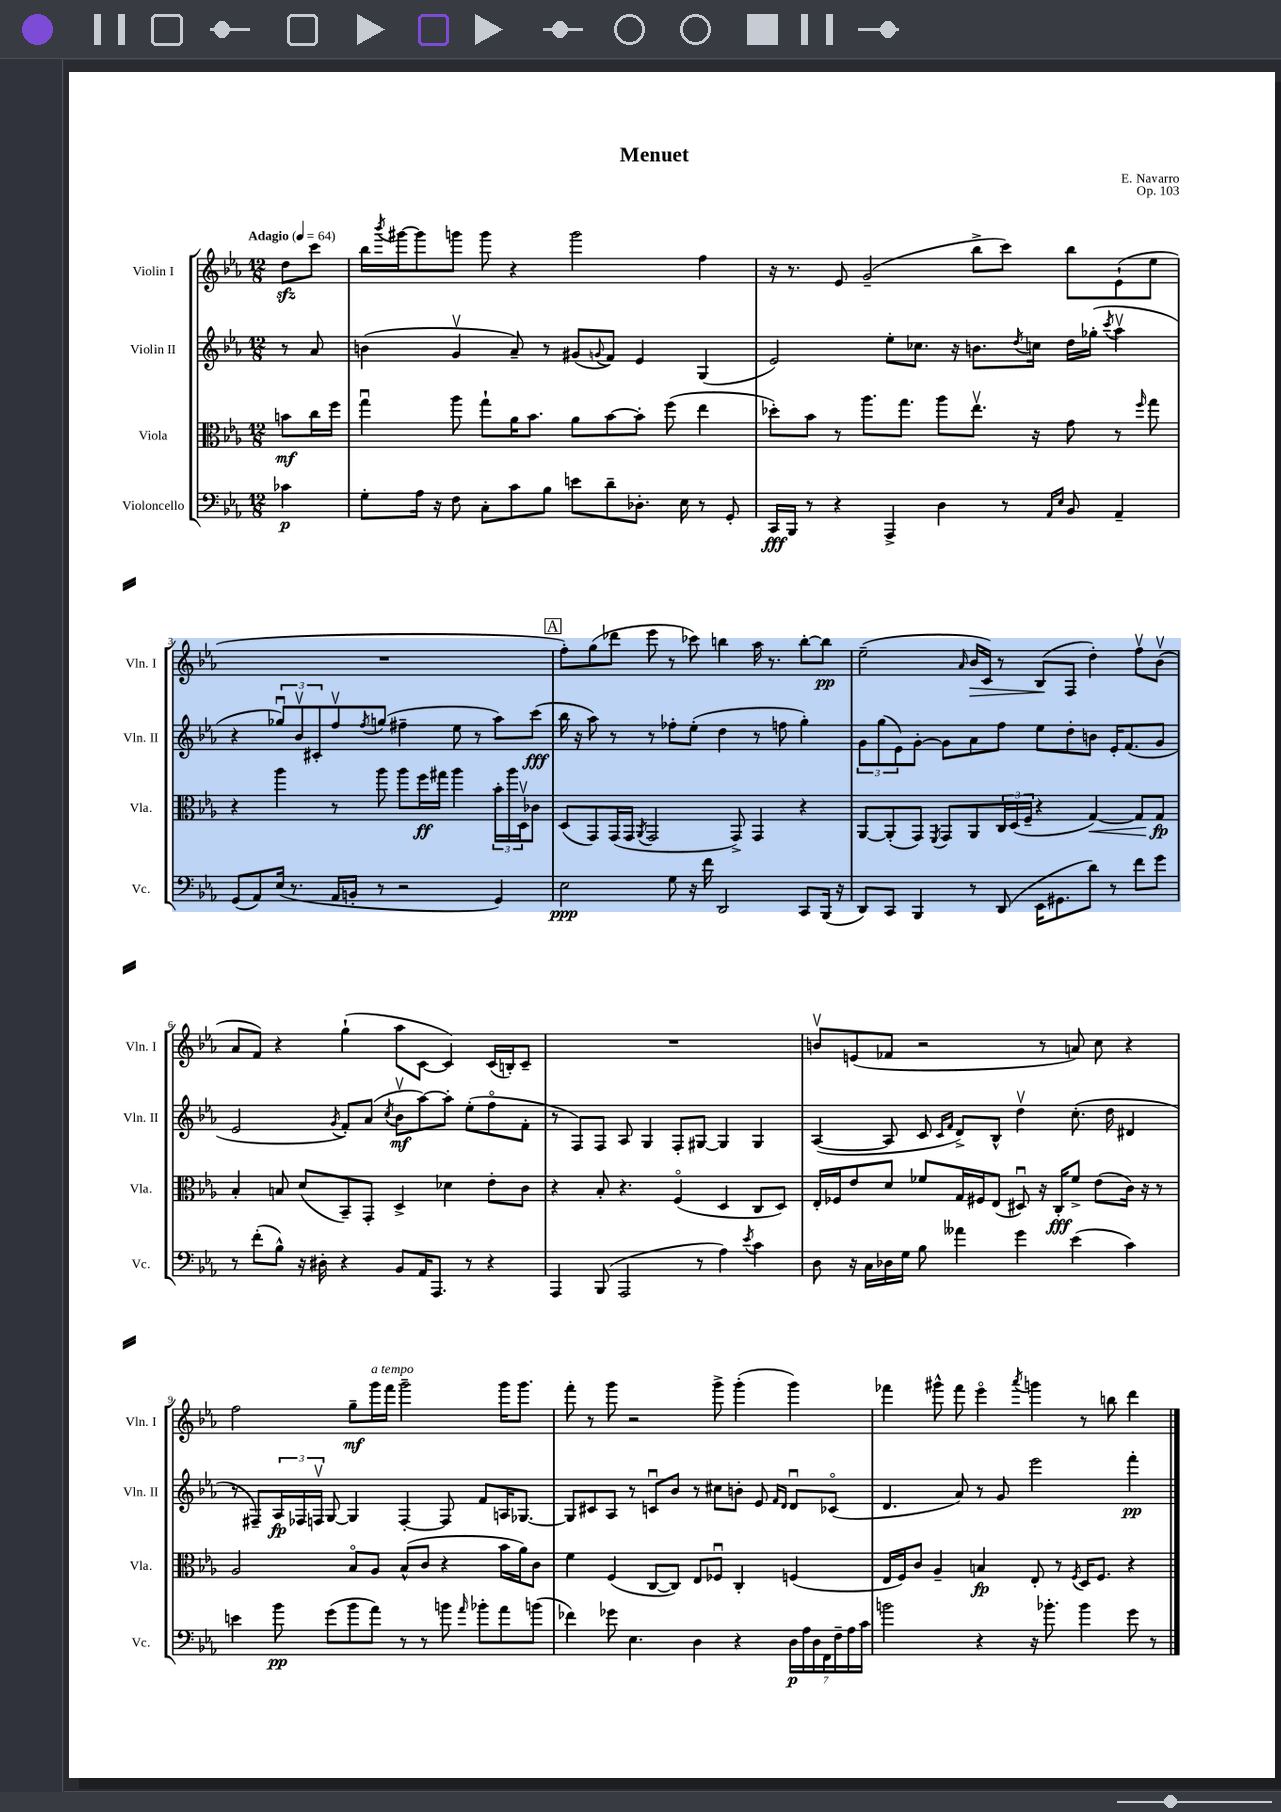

**kern	**kern	**kern	**kern
*staff4	*staff3	*staff2	*staff1
*clefF4	*clefC3	*clefG2	*clefG2
*k[b-e-a-]	*k[b-e-a-]	*k[b-e-a-]	*k[b-e-a-]
*M12/8	*M12/8	*M12/8	*M12/8
*MM64	*MM64	*MM64	*MM64
4c-	8b	8r	8dd
.	16cc	8a-	8ccc
.	16ff	.	.
=	=	=	=
8G'	4ggu	(4b	16bb-
.	.	.	8qbbb-
.	.	.	[16ggg#
16A-	.	.	8ggg#]
16r	.	.	.
8F	8aa-	4gv	8ggg
8C'	8gg`	.	8ggg
8c	16a-	8a-~)	4r
.	8.b-	.	.
8B-	.	8r	.
8e	8a-	(8g#	2ggg
.	.	8qqg	.
8d~	[8b-	8f)	.
8.D-'	8b-']	4e-	.
.	(8ff	.	.
16E-	.	.	.
8r	4ee-	(4G	4ff
8GG'	.	.	.
=	=	=	=
16CC	8dd-')	2e-)	16r
16BBB-	.	.	8.r
8r	8b-	.	.
4r	8r	.	8e-
.	8.aa-	.	(2g~
4AAA-^	.	8ee-'	.
.	8.gg	.	.
.	.	8.cc-	.
4D	8aa-	.	.
.	.	16r	.
.	8.ee-v	8.b	8bb-^
8r	.	.	8ccc)
.	.	8qdd	.
.	16r	16cc	.
16qqAA-	.	.	.
16qqE-	.	.	.
8BB-	8g	16dd	8bb-
.	.	(16gg-'	.
.	.	8qccc	.
4AA-~	8r	4aa-v	(8e-`
.	16qqff	.	.
.	8gg	.	8ee-
=	=	=	=
(8GG	4r	4r	1.r
8AA-)	.	.	.
(16E-	4aa-	12gg-u)	.
8.r	.	.	.
.	.	12b-v	.
.	.	12c#'	.
16AA-	8r	8ffv	.
16BB'	.	.	.
.	.	8qff	.
8r	8aa-	(8gg	.
2r	8aa-	4ff#~	.
.	16ff	.	.
.	16gg#	.	.
.	4aa-	8ee-	.
.	.	8r	.
4GG)	24b-'	8aa-)	.
.	24aa-	.	.
.	24Dv	.	.
.	8c-	(8ccc	.
=	=	=	=
2E-	(8D	16bb-	8ff')
.	.	16r	.
.	8GG)	8aa-)	(8gg
.	(16GG	8r	8ddd-
.	16GG	.	.
.	8qAA-	.	.
.	2GG	8r	8eee-
8G	.	8ff-'	8r
16r	.	(8ee-'	8ccc-)
16f	.	.	.
2DD	.	4dd	4bb
.	8GG^)	.	.
.	4GG	8r	16aa-
.	.	.	8.r
.	.	8ff	.
8CC	4r	4gg')	[8bb'
(16BBB-	.	.	8bb]
16r	.	.	.
=	=	=	=
8DD)	[8AA-	12g	(2ee-~
.	.	(12gg	.
8CC	(8AA-']	.	.
.	.	12e-)	.
4BBB-	8GG)	[8g'	.
.	8qFF	.	.
.	8GG	8g]	.
.	.	.	16qqa-
8r	8AA-	8a-	16b-
.	.	.	16c)
(8DD	24C	8ff	8r
.	(24D	.	.
.	24F~	.	.
16EE-	4r	8ee-	(8B-
8.GG#	.	.	.
.	.	8dd'	8F
8d)	[4G)	8b	4dd')
8r	.	16e-'	.
.	.	(8.f	.
8f	8G]	.	8ffv
8g	8G	8g	(8b-v
=	=	=	=
8r	4B-'	2e-	8a-
(8f'	.	.	8f)
8B-^^)	8B	.	4r
16r	(8d	.	.
16D#'	.	.	.
.	.	8qg	.
4r	8BB-~)	8f')	(4gg`
.	8GG'	(8a-	.
.	.	8qcc	.
8BB-	4D^	8b-v	8aa-
16AA-	.	[8aa-)	[8c
8.AAA-	.	.	.
.	4d-	8aa-']	4c])
8r	.	(8ee-'	.
4r	8e-'	8ffo	(16c
.	.	.	16B')
.	8c	8f'	8c~
=	=	=	=
4AAA-	4r	8r	1.r
.	.	8F)	.
(8BBB-	8B-'	8F	.
2AAA-	4.r	8A-	.
.	.	4G	.
.	(4Fo	8F'	.
8r	.	[8G#	.
4A-)	4D	4G#]	.
8qe-	.	.	.
4c	8C	4G#	.
.	8D)	.	.
=	=	=	=
8D	16E-'	([4A-	8bv
.	16F-	.	.
16r	8e-	.	(8e
16C	.	.	.
16D-	8d	8A-]	8f-
16G	.	.	.
8B-	8f-	8c	2r
.	.	16qqc	.
.	.	16qqf	.
4a--	16G	8d^)	.
.	16F#	.	.
.	(8E-	8B-^^	.
4g	8D#u)	4ddv	.
.	16r	.	8r
.	16C'	.	.
(4e-	8f-^	(8.cc'	8a)
.	(8e-	.	8cc
.	.	16dd	.
4c)	16c)	4d#	4r
.	16r	.	.
.	8r	.	.
=	=	=	=
4e	2A-	8r	2ff
.	.	8F#~)	.
8b-	.	24A-	.
.	.	24F-	.
.	.	24Fv	.
(8g	.	[8G	.
8b-	8B-o	4G]	8gg~
8a-)	8A-	.	16ggg
.	.	.	16fff
8r	(8B-^^	[4F'	2ggg~
8r	8c	.	.
8b	4r	8F]	.
16qqa-	.	.	.
8b-'	.	8f	.
8a-	16b-	16A	16ggg
.	16a-)	[8.G-	8.ggg
(8b	8c	.	.
=	=	=	=
4f-)	4f	8G-]	8fff'
.	.	8c#	8r
8g-	(4F	8A-	8ggg
4.E-	.	8r	2r
.	[8C	8cu	.
.	8C])	8b-	.
4D	8E-	8r	.
.	8F-u	8cc#	8ggg^
4r	4C'	8b'	(4ggg'
.	.	8e-	.
.	.	16qqf	.
.	.	16qqd	.
28D	(4F	8du	4ggg)
28A-	.	.	.
28D	.	.	.
28FF	.	.	.
.	.	(8c-o	.
28F~	.	.	.
28A-	.	.	.
28c	.	.	.
=	=	=	=
2b	16E-	4.d	4fff-
.	16F)	.	.
.	8c	.	.
.	4A-~	.	8ggg#^^
.	.	8a-)	8fff-
4r	4B	8r	4eee-o
.	.	8g	.
.	.	.	8qaaa-
16r	8E-'	2eee-	4ggg
8.b-'	.	.	.
.	8r	.	.
.	8qF	.	.
4b-	16D	.	8r
.	8.F	.	.
.	.	.	8bb
8g	4r	4fff'	4ddd
8r	.	.	.
==	==	==	==
*-	*-	*-	*-
